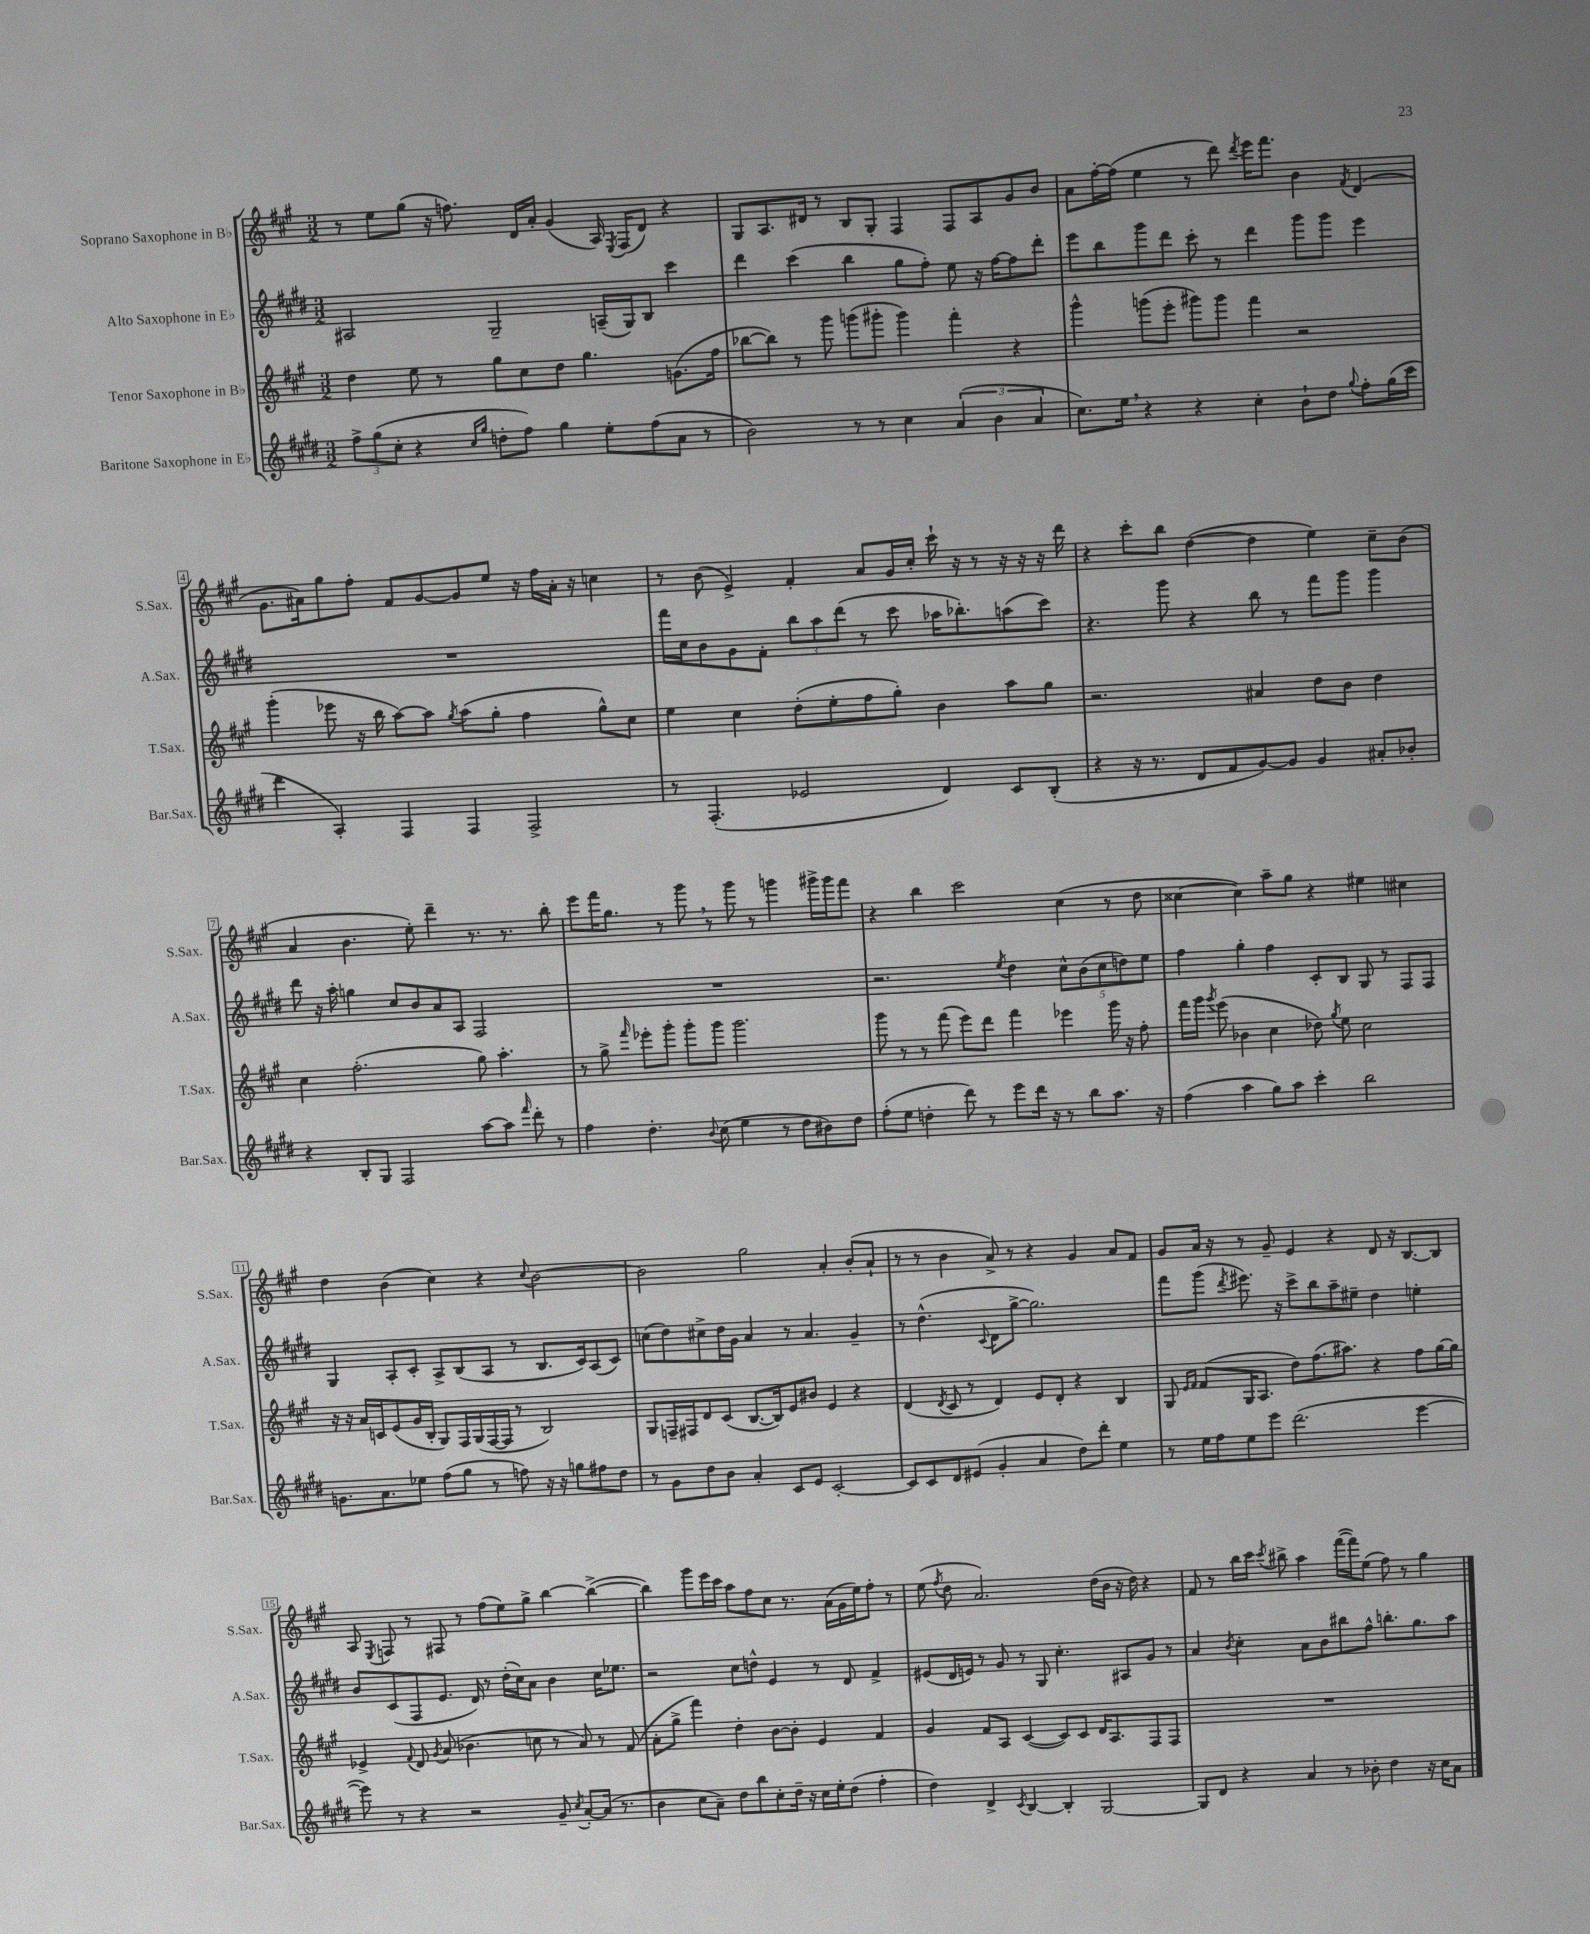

**kern	**kern	**kern	**kern
*staff4	*staff3	*staff2	*staff1
*clefG2	*clefG2	*clefG2	*clefG2
*k[f#c#g#d#]	*k[f#c#g#]	*k[f#c#g#d#]	*k[f#c#g#]
*M3/2	*M3/2	*M3/2	*M3/2
12ff#^	4dd	2A#	8r
(12gg#	.	.	.
.	.	.	8ee
12cc#'	.	.	.
4r	8ee	.	(8gg#
.	8r	.	16r
.	.	.	8.ff)
16qqcc#	.	.	.
16qqgg#	.	.	.
8dd'	8gg#	2G#~	.
8ff#)	8cc#	.	16d
.	.	.	16a'
4gg#	8dd	.	(4g#
.	4.gg#	.	.
8ee'	.	(16A~	16A)
.	.	.	8qE
.	.	16G#)	(16F#
(8ff#	.	8B	8d)
8a	(8.g	4ccc#	4r
8r	.	.	.
.	16ff#	.	.
=	=	=	=
2b)	[8bb-	4ddd#	8G#
.	8bb-])	.	8.A
.	8r	(4ccc#	.
.	.	.	16d#
.	8ggg#	.	8r
8r	(8ggg	4bb	8B
8r	8ggg#'	.	8G#'
4cc#	4ggg#)	8gg#	4F#
.	.	8ff#')	.
(6a	4fff#'	8ee	8F#
.	.	16r	8A
6b	.	.	.
.	.	[16ff#	.
.	4r	8ff#]	8g#
6a	.	.	.
.	.	8ddd#'	8b
=	=	=	=
8.cc#)	4ggg#^^	8eee	8a
.	.	8bb	[16ff#'
16ee	.	.	(16ff#]
4r	(8ggg	8ggg#	4ee
.	8eee'	8ddd#	.
4r	8ggg#)	8ccc#'	8r
.	8ggg#	8r	8ddd)
.	.	.	8qddd
4cc#'	4fff#	4ddd#	16eee
.	.	.	8.fff#
8b`	2r	8ggg#	4b
8dd#	.	8ggg#	.
8qqgg#	.	.	8qf#
8ff#'	.	4eee	(4d
(16gg#	.	.	.
16ccc#	.	.	.
=	=	=	=
4ddd#	(4ggg#'	1.r	8.g#
.	.	.	16a#)
4A')	8eee-	.	8gg#
.	16r	.	8ff#'
.	16bb	.	.
4F#	[8aa)	.	8f#
.	8aa]	.	[8g#
.	8qgg#	.	.
4F#	(8aa	.	8g#]
.	8gg#'	.	8ee
2F#^	4ff#	.	16r
.	.	.	16ff#
.	.	.	16a#'
.	.	.	16r
.	8gg#^^)	.	4cc
.	8cc#	.	.
=	=	=	=
8r	4ee	16fff#	8r
.	.	16cc#	.
(4.F#'	.	8b	(8b
.	4cc#	8g#	4e^)
.	.	8f#'	.
2e-	(8dd'	12bb	4f#'
.	.	12aa	.
.	8ee'	.	.
.	.	(12ddd#	.
.	8ff#	8r	8a
.	8gg#')	8ccc#	16g#
.	.	.	16cc#'
4d#)	4b	16aa-	16ccc#`
.	.	8.bb-')	16r
.	.	.	8r
8c#	8aa	(8aa	16r
.	.	.	16r
(8B'	8gg#	8ccc#)	16r
.	.	.	16ddd
=	=	=	=
4r	2.r	4.r	4r
16r	.	.	8ccc#'
8.r	.	.	.
.	.	8ggg#	8bb
8d#	.	4r	([4dd
8f#	.	.	.
[8g#)	4a#	8bb	4dd]
8g#]	.	8r	.
4g#	8dd	8fff#	4ee)
.	8b	8ggg#	.
8a#'	4dd	4ggg#	8cc#~
8b-'	.	.	(8b
=	=	=	=
4r	4cc#	8ddd#	4a
.	.	16r	.
.	.	16aa'	.
8B'	(2.ff#'	4gg	4.b
8G#	.	.	.
2F#	.	8cc#	.
.	.	8b	8ee')
.	.	8a	4ddd~
.	.	8A	.
[8aa	8gg#)	2F#	8.r
8aa]	4.aa'	.	.
.	.	.	8.r
16qqfff#	.	.	.
8ddd#'	.	.	.
8r	.	.	8bb'
=	=	=	=
4ff#	8r	1.r	8eee
.	8gg#^	.	16fff#
.	.	.	8.gg#
.	16qqfff#	.	.
4.dd#'	8eee-'	.	.
.	8ggg#'	.	8r
.	8ggg#'	.	8ggg#
8qqb	.	.	.
(8cc#	8ggg#	.	8r
4ee	2.ggg#	.	8ggg#
.	.	.	8r
8r	.	.	4ggg
8dd#	.	.	.
8b#)	.	.	16ggg#^
.	.	.	16ggg#
8dd#	.	.	8fff#
=	=	=	=
(8ff#'	8ggg#	2.r	4r
8ee	8r	.	.
4dd'	8r	.	4bb
.	(8fff#	.	.
8ddd#)	8eee)	.	2ccc#
8r	8ddd	.	.
.	.	8qee	.
8eee	4fff#	4dd#	.
16ddd#	.	.	.
16r	.	.	.
8r	4eee-	10cc#^^	(4cc#
.	.	(10b	.
8bb	.	.	.
.	.	10cc#	.
8.aa	16ggg#	.	8r
.	.	10dd)	.
.	16r	.	.
.	8ff#'	.	8dd
.	.	10ee	.
16r	.	.	.
=	=	=	=
(4ff#	16fff#	4ff#	[4cc##
.	16ggg#	.	.
.	8qggg#	.	.
.	(8eee	.	.
4aa	4b-	4gg#'	4cc##])
8gg#)	4cc#	4ff#	8aa~
8aa	.	.	8gg#
4ccc#'	8dd-)	8c#'	4r
.	8qgg#	.	.
.	8ee	8B	.
2bb	2cc#	8G#	4ee#
.	.	8r	.
.	.	8F#	4cc#
.	.	8F#	.
=	=	=	=
8.g	16r	4G#	4dd
.	16r	.	.
.	16a	.	.
8.a	16c	.	.
.	(8e	8A'	(4b
8ee-	16g#	8c#'	.
.	16B'	.	.
(8ff#	8G#)	8A^	4cc#)
8gg#	16F#	(8B	.
.	(16G#	.	.
8r	[16F#	8A	4r
.	16F#]	.	.
8ff)	8r	8r	.
.	.	.	8qqcc#
16r	2B)	8.B	[2b
16r	.	.	.
8gg	.	.	.
.	.	16c#)	.
8ff#	.	(8A	.
8dd#	.	8c#)	.
=	=	=	=
8r	8G#	(8cc	2b]
8g#	16F~	8dd#)	.
.	16F#	.	.
8dd#	8d	8cc#^	.
8b	(8c#	16dd#	.
.	.	16g#	.
4a'	[8.B	4a	2gg#
.	16B])	.	.
8c#	8e	8r	.
8e	8b#	4.a	.
[2c#'	4e	.	4a'
.	4r	4g#~	(8b'
.	.	.	8a`
=	=	=	=
8c#]	(4d	8r	8r
8c#	.	(4.dd#^^	8r
.	8qd	.	.
8d#	8c#	.	4b
(8e#	8r	.	.
.	.	8qqc#	.
4g#'	4d)	8d#	8a^)
.	.	[8gg#^	8r
4a	8e	2.gg#])	4r
.	8d'	.	.
8dd#)	4r	.	4g#
8ddd#'	.	.	.
4ee	4B	.	8a
.	.	.	8f#
=	=	=	=
8r	8G#	8fff#	8g#
.	16qqe	.	.
.	16qqf#	.	.
16ee	(8f#	(8ggg#	16a
16ff#	.	.	16r
.	.	8qddd#	.
8ee	16G#	8.eee#)	8r
.	8.A	.	.
8eee	.	.	8g#~
.	.	16r	.
(2.ddd#	8dd)	8ccc#^	4e
.	(8.ff#	8bb	.
.	.	8aa~	4r
.	8.aa#)	.	.
.	.	8ee#~	.
.	4r	4dd#	8d
.	.	.	16r
.	.	.	[8.B
[4eee	8ff#	4ee'	.
.	[16gg#	.	8B]
.	16gg#]	.	.
=	=	=	=
8eee])	4e-^	8b	8A
.	.	.	8qE
8r	.	(8c#	8F
.	8qqf#	.	.
4r	8d	8F#	8r
.	8qg#	.	.
.	(8a	8.e	8F#
2r	4.b-	.	8r
.	.	16d#)	.
.	.	8r	(8ff#
.	.	(16dd#'	8ee)
.	.	16cc#)	.
.	8cc	8a	8gg#^
8g#~	8r	4b	[4bb
8qcc#	.	.	.
[8a'	8a)	.	.
(16a]	8r	16cc#	(4bb^_
8.r	.	8.ee-	.
.	(8f#	.	.
=	=	=	=
4b	8a'	2r	4bb])
.	8gg#^	.	.
8cc#	4fff#)	.	8ggg#
8a~)	.	.	16eee
.	.	.	16ccc#
8dd#	4dd'	8cc#	8aa
8bb	.	8dd^^	8ff#
8cc#'	[8b	4e	8cc#
16dd#~	8b']	.	8.r
16r	.	.	.
16cc#	4e	8r	.
16ee'	.	.	(16a
(8dd#	.	8d#	16g#
.	.	.	16ee)
4ff#'	4f#	4f#^	8ff#'
.	.	.	8r
=	=	=	=
4dd#)	4g#	(8e#	(8ee
.	.	.	8qff#
.	.	16d#	8dd
.	.	16e)	.
4d#^	8f#	8r	2.a)
.	8A	8g#	.
8qc#	.	.	.
[4B	([4c#	8r	.
.	.	8G#	.
4B']	8c#])	4.cc#'	.
.	8c#	.	.
[2G#	16d	.	(16dd
.	8.A	.	16b
.	.	8A#	16r
.	.	.	16dd)
.	8F#	8g#	4r
.	8F#	8r	.
=	=	=	=
8G#]	1.r	4a	8f#
8d#	.	.	8r
.	.	8qb	.
4r	.	4cc#'	16bb
.	.	.	16ccc#
.	.	.	8qccc#
.	.	.	8bb#^
4a	.	8a	4aa
.	.	8b	.
8r	.	8bb#	([16fff#
.	.	.	16fff#])
8b-'	.	8ff#^^	(8ee
4dd#	.	8.bb'	8ff#)
.	.	.	8r
.	.	8.gg#	.
16r	.	.	4gg#
16cc#	.	.	.
8a	.	8aa	.
==	==	==	==
*-	*-	*-	*-
